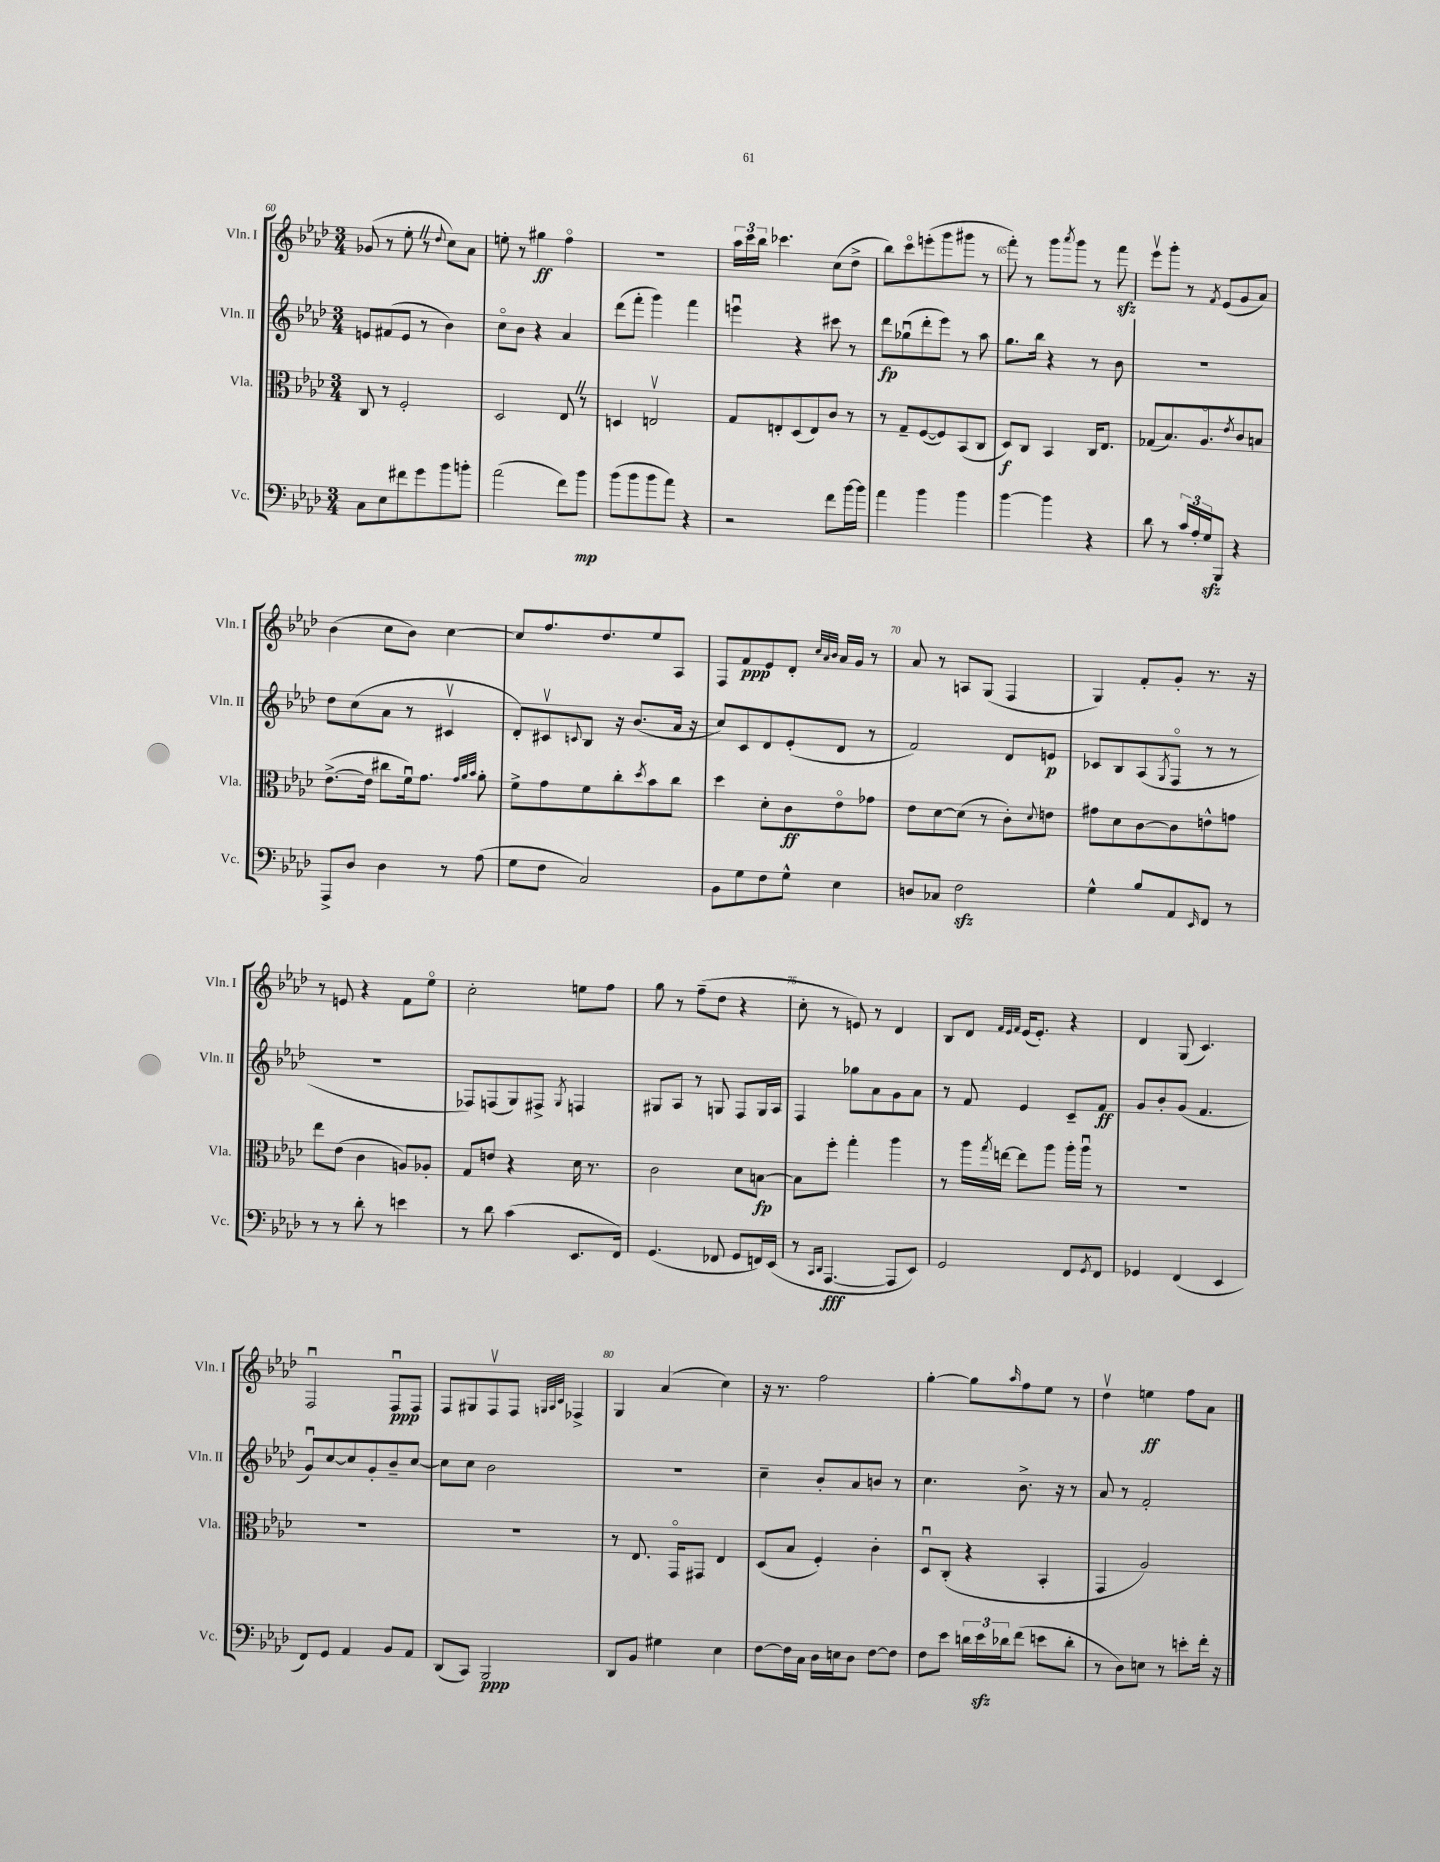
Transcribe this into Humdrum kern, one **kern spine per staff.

**kern	**kern	**kern	**kern
*staff4	*staff3	*staff2	*staff1
*clefF4	*clefC3	*clefG2	*clefG2
*k[b-e-a-d-]	*k[b-e-a-d-]	*k[b-e-a-d-]	*k[b-e-a-d-]
*M3/4	*M3/4	*M3/4	*M3/4
8C	8C	8e	(8g-
8E-	8r	(8f#	8r
8f#	2F'	8e	8ee-'
8g	.	8r	8r
.	.	.	8qqdd-
8b-	.	4b-)	8cc)
8b'	.	.	8a-
=	=	=	=
(2a-	2D-	8cco	8ee'
.	.	8b-	8r
.	.	4r	4gg#
8f)	8E-	4a-	4ffo
8b-	8r	.	.
=	=	=	=
(8b-	4D	(8ddd-	2.r
8b-	.	8fff'	.
8b-	2Ev	4ggg)	.
8a-)	.	.	.
4r	.	4fff	.
=	=	=	=
2r	8G	4eeeu	24aa-
.	.	.	24ccc
.	.	.	24bb-
.	8E'	.	4.ccc-
.	(8D-	4r	.
.	8E)	.	.
8f	8c	8ccc#	(8cc
[16b-	8r	8r	8dd-^
16b-]	.	.	.
=	=	=	=
4a-	8r	8ddd-	8bb-)
.	8G~	(8gg-u	8ccco
4b-	([8F	8ddd-'	(8eee'
.	8F])	8eee-)	8ggg
4b-	(8BB-	8r	8ggg#
.	8C	8aa-	8r
=	=	=	=
[4b-	8D-)	8.gg	8fff')
.	8C	.	8r
.	.	16bb-	.
4b-]	4BB-	4r	8ggg
.	.	.	8qaaa-
.	.	.	8ggg
4r	16C	8r	8r
.	8.E-	.	.
.	.	8b-	8fff
=	=	=	=
8d-	(8G-	2.r	8eee-v
8r	8.B-)	.	8ggg'
24c	.	.	8r
24A-'	.	.	.
.	8.A-o	.	.
24G	.	.	.
.	.	.	8qf
8BBB-	.	.	(8e-
.	8qe-	.	.
4r	8c	.	8g
.	8B	.	8a-)
=	=	=	=
8AAA-^	([8.e-^	8dd-	(4b-
8D-	.	(8cc	.
.	16e-]	.	.
4D-	8cc#	8a-	8cc
.	16fu)	8r	8b-)
.	8.g	.	.
8r	.	4c#v	[4cc
.	32qqg	.	.
.	32qqa-	.	.
.	32qqb-	.	.
(8A-	8a-'	.	.
=	=	=	=
8G	8f^	8d-')	8cc]
8F	8g	8c#v	8.ff
.	.	8qqc	.
2C)	8f	8B-	.
.	.	.	8.dd-
.	8cc'	16r	.
.	.	(8.b-	.
.	8qdd-	.	.
.	8b-	.	8ee-
.	8cc	16a-	8A-
.	.	16r	.
=	=	=	=
8BB-	4dd-	8cc)	8F
8G	.	8c	8f
8F	8d-'	8d-	8e-
8G^^	8c	(8e-'	8d-'
.	.	.	32qqcc
.	.	.	32qqa-
.	.	.	32qqb-
4E-	8e-o	8d-	16a-
.	.	.	16g
.	8g-	8r	8r
=	=	=	=
8D	8e-	2f)	8a-
8C-	[8d-	.	8r
2F	(8d-]	.	8A
.	8r	.	(8G
.	8c')	8d-	4F
.	8qqd-	.	.
.	8e	8e	.
=	=	=	=
4G^^	8g#	8c-	4G)
.	8d-	8B-	.
8B-	[8c	(8A-	8f'
.	.	8qG	.
8AA-	8c]	8Fo	8g'
16qqEE-	.	.	.
8FF	8e^^	8r	8.r
8r	8g	8r	.
.	.	.	16r
=	=	=	=
8r	8ee-	2.r	8r
8r	(8e-	.	8e
8d-'	4c	.	4r
8r	.	.	.
4e	8A)	.	8f
.	8A-'	.	8ee-o
=	=	=	=
8r	8G	8F-)	2cc'
8d-	8e	(8F	.
(4c	4r	8G)	.
.	.	8F#^	.
.	.	8qG	.
8.EE-	16d-	4F	8ee
.	8.r	.	.
.	.	.	8ff
16FF)	.	.	.
=	=	=	=
(4.GG	2c	8G#	8gg
.	.	8A-	8r
.	.	8r	(8ff~
8FF-	.	8G	8dd-
8GG	8d-	8F	4r
16FF)	[8B	16G	.
(16EE-	.	16A-	.
=	=	=	=
8r	8B]	4F	8cc'
16qqCC	.	.	.
16qqDD-	.	.	.
[4.AAA-	8ff'	.	8r
.	4gg'	8gg-	8e)
.	.	8a-	8r
8AAA-]	4aa-	8g	4d-
8EE-)	.	8a-	.
=	=	=	=
2GG	8r	8r	8B-
.	16aa-	8f	8d-
.	8qgg	.	.
.	[16ee	.	.
.	.	.	32qqf
.	.	.	32qqe-
.	.	.	32qqf
.	8ee]	4e-	(16e-
.	.	.	8.e-')
.	8aa-	.	.
8FF	16aa-'	8c~	4r
.	16aa-u	.	.
8qGG	.	.	.
8FF	8r	8f	.
=	=	=	=
4GG-	2.r	8g	4d-
.	.	8b-'	.
(4FF	.	(8g	(8G
.	.	4.f	4.c)
4EE-	.	.	.
=	=	=	=
8FF)	2.r	8gu)	2Fu
8GG	.	[8cc	.
4AA-	.	8cc]	.
.	.	8g'	.
8BB-	.	8b-~	8Fu
8AA-	.	[8cc	8F
=	=	=	=
(8DD-	2.r	8cc]	8F
8CC)	.	8cc	8G#
2BBB-	.	2b-	8Fv
.	.	.	8F
.	.	.	32qqG
.	.	.	32qqA-
.	.	.	32qqc
.	.	.	4F-^
=	=	=	=
8DD-	8r	2.r	4G
8BB-	8.E-	.	.
4G#	.	.	(4a-
.	16GGo	.	.
.	8GG#	.	.
4E-	4E-	.	4cc)
=	=	=	=
[8F	(8D-	4cc~	16r
.	.	.	8.r
16F]	8B-	.	.
16C	.	.	.
16D-	4F')	8b-'	2ff
16E	.	.	.
8D-	.	8a-	.
[8F	4c'	8b	.
8F]	.	8r	.
=	=	=	=
8F	8D-u	4.cc	[4gg'
8e-	(8C'	.	.
24d	4r	.	8gg]
24e-	.	.	.
24d-	.	.	.
.	.	.	16qqaa-
(8f	.	8.b-^	8ff
8e	4BB-'	.	8ee-
.	.	16r	.
8d-'	.	8r	8r
=	=	=	=
8r	4GG	8a-	4dd-v
8D-)	.	8r	.
8E	2A-)	2f'	4ee
8r	.	.	.
8e'	.	.	8ff
16f'	.	.	8a-
16r	.	.	.
==	==	==	==
*-	*-	*-	*-
